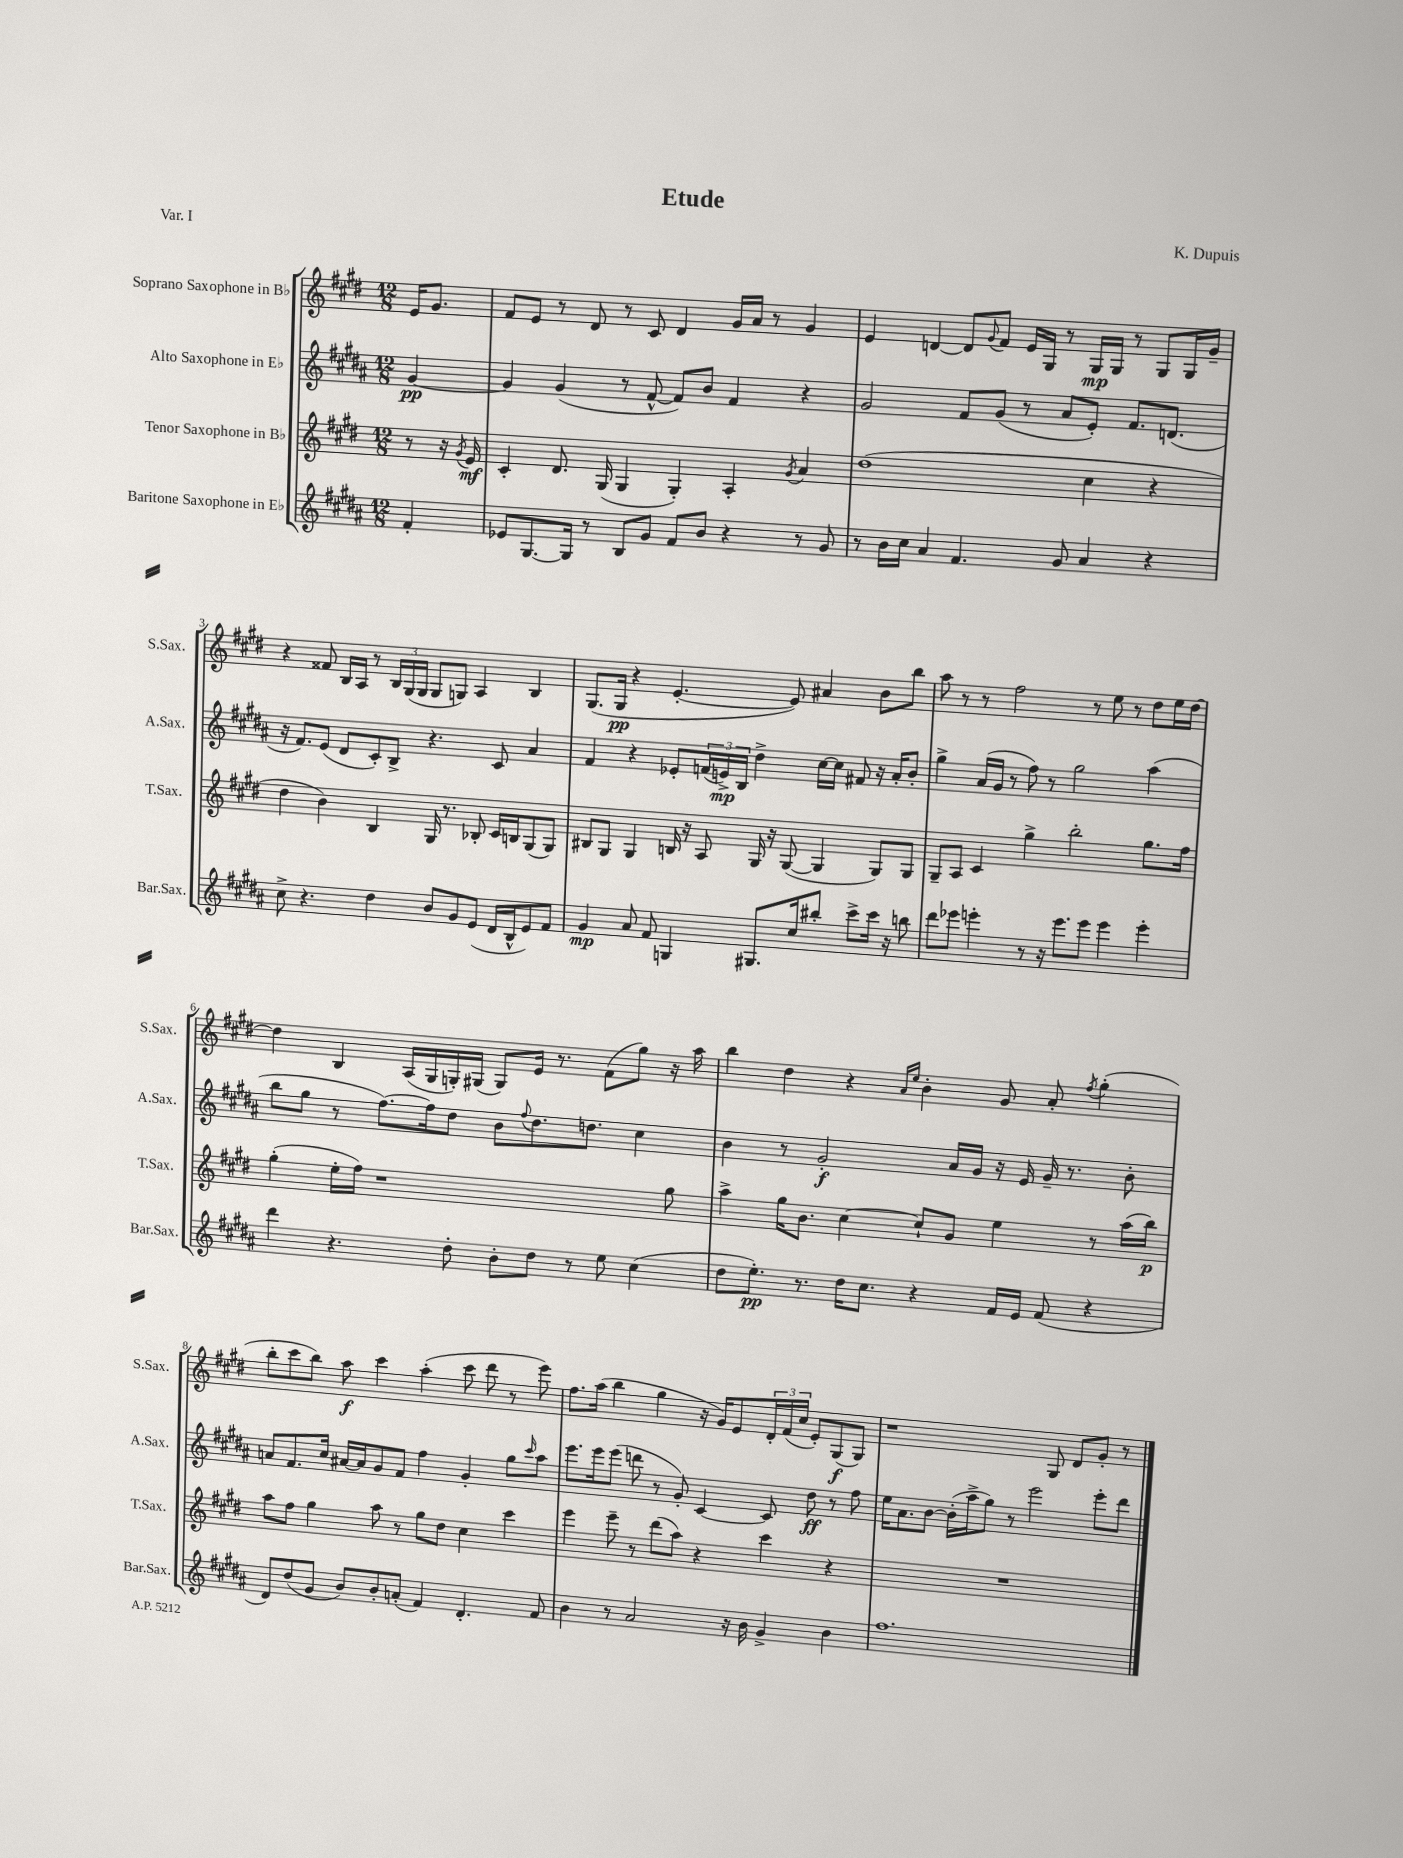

**kern	**dynam	**kern	**dynam	**kern	**dynam	**kern	**dynam
*part4	*part4	*part3	*part3	*part2	*part2	*part1	*part1
*staff4	*staff4	*staff3	*staff3	*staff2	*staff2	*staff1	*staff1
*I"Baritone Saxophone in E♭	*	*I"Tenor Saxophone in B♭	*	*I"Alto Saxophone in E♭	*	*I"Soprano Saxophone in B♭	*
*I'Bar.Sax.	*	*I'T.Sax.	*	*I'A.Sax.	*	*I'S.Sax.	*
*clefG2	*	*clefG2	*	*clefG2	*	*clefG2	*
*k[f#c#g#d#a#]	*	*k[f#c#g#d#]	*	*k[f#c#g#d#a#]	*	*k[f#c#g#d#]	*
*M12/8	*	*M12/8	*	*M12/8	*	*M12/8	*
=	=	=	=	=	=	=	=
4f#'/	.	8r	.	[4g#/	pp	16e/KL	.
.	.	.	.	.	.	8.g#/J	.
.	.	16r	.	.	.	.	.
.	.	8qg#/	.	.	.	.	.
.	.	16e/	mf	.	.	.	.
=1	=1	=1	=1	=1	=1	=1	=1
8e-X/L	.	4c#'/	.	4g#/]	.	8f#/L	.
[8.G#/	.	.	.	.	.	8e/J	.
.	.	8.d#/	.	(4g#/	.	8r	.
16G#/Jk]	.	.	.	.	.	.	.
8r	.	.	.	.	.	8d#/	.
.	.	(16G#/	.	.	.	.	.
8B/L	.	4G#/	.	8r	.	8r	.
8g#/J	.	.	.	[8f#^^/	.	8c#/	.
8f#/L	.	4G#'/)	.	8f#/L])	.	4d#/	.
8b/J	.	.	.	8b/J	.	.	.
4r	.	4A'/	.	4f#/	.	16g#/LL	.
.	.	.	.	.	.	16a/JJ	.
.	.	.	.	.	.	8r	.
.	.	8qg#/	.	.	.	.	.
8r	.	4a/	.	4r	.	4g#/	.
8g#/	.	.	.	.	.	.	.
=2	=2	=2	=2	=2	=2	=2	=2
8r	.	(1dd#	.	2g#/	.	4e/	.
16b\LL	.	.	.	.	.	.	.
16cc#\JJ	.	.	.	.	.	.	.
4a#/	.	.	.	.	.	[4dn/	.
4.f#/	.	.	.	8f#/L	.	8d/L]	.
.	.	.	.	.	.	8qqg#/	.
.	.	.	.	(8g#/J	.	8f#/J	.
.	.	.	.	8r	.	16e/LL	.
.	.	.	.	.	.	16G#/JJ	.
8g#/	.	.	.	8a#/L	.	8r	.
4a#/	.	4cc#\	.	8e'/J)	.	16G#/LL	mp
.	.	.	.	.	.	16G#/JJ	.
.	.	.	.	8.f#/L	.	8r	.
4r	.	4r	.	.	.	8G#/L	.
.	.	.	.	(8.dn/J	.	.	.
.	.	.	.	.	.	16G#/L	.
.	.	.	.	.	.	16g#~/JJ	.
!!LO:LB:g=z
=3	=3	=3	=3	=3	=3	=3	=3
8cc#^\	.	4dd#\	.	16r	.	4r	.
.	.	.	.	8.f#/L)	.	.	.
4.r	.	.	.	.	.	.	.
.	.	4b\)	.	(8e/J	.	8f##X/	.
.	.	.	.	8d#/L	.	16B/LL	.
.	.	.	.	.	.	16A/JJ	.
4dd#\	.	4B/	.	8c#'/)	.	8r	.
.	.	.	.	8B^/J	.	24B/LL	.
.	.	.	.	.	.	(24G#/	.
.	.	.	.	.	.	24G#/JJ	.
8b/L	.	16G#/	.	4.r	.	8G#/L	.
.	.	8.r	.	.	.	.	.
8g#/	.	.	.	.	.	8Gn/J)	.
(8e/J	.	8B-X'/	.	.	.	4A/	.
16d#/LL	.	16c#/LL	.	8c#/	.	.	.
16B^^/J	.	16Bn/J	.	.	.	.	.
8e/)	.	(8G#/	.	4a#/	.	4B/	.
8f#/J	.	8G#/J)	.	.	.	.	.
=4	=4	=4	=4	=4	=4	=4	=4
4g#/	mp	8B#X/L	.	4f#/	.	(8.G#/L	.
.	.	8G#/J	.	.	.	.	.
.	.	.	.	.	.	16G#/Jk	pp
8a#/	.	4G#/	.	4r	.	4r	.
8f#/	.	.	.	.	.	.	.
4Gn/	.	16Bn/	.	8e-X'/L	.	[4.e'/	.
.	.	16r	.	.	.	.	.
.	.	8A/	.	(24fn/L	.	.	.
.	.	.	.	24en^/)	mp	.	.
.	.	.	.	24B/JJ	.	.	.
8.G#X/L	.	16G#/	.	4dd#^\	.	.	.
.	.	16r	.	.	.	.	.
.	.	([8G#/	.	.	.	8e/])	.
16cc#/k	.	.	.	.	.	.	.
8bb#X'/J	.	4G#/]	.	[16cc#\LL	.	4a#X/	.
.	.	.	.	16cc#\JJ]	.	.	.
8ccc#^\L	.	.	.	8f#X/	.	.	.
16ccc#\Jk	.	8G#/L)	.	16r	.	8b\L	.
16r	.	.	.	16a#'/KL	.	.	.
8bbn\	.	8G#/J	.	8b'/J	.	8bb\J	.
=5	=5	=5	=5	=5	=5	=5	=5
8ddd#\L	.	8G#~/L	.	4gg#^\	.	8aa\	.
8eee-X\J	.	8A/J	.	.	.	8r	.
4eeen'\	.	4c#/	.	(16a#/LL	.	8r	.
.	.	.	.	16g#/JJ	.	.	.
.	.	.	.	8r	.	2ff#\	.
8r	.	4gg#^\	.	8ff#\)	.	.	.
16r	.	.	.	8r	.	.	.
8.eee\L	.	.	.	.	.	.	.
.	.	2bb'\	.	2gg#\	.	.	.
8eee\J	.	.	.	.	.	8r	.
4eee\	.	.	.	.	.	8ee\	.
.	.	.	.	.	.	8r	.
4eee'\	.	8.gg#\L	.	(4aa#\	.	8dd#\L	.
.	.	.	.	.	.	16ee\L	.
.	.	16ff#\Jk	.	.	.	[16dd#\JJ	.
!!LO:LB:g=z
=6	=6	=6	=6	=6	=6	=6	=6
4ddd#\	.	(4gg#'\	.	8bb\L	.	4dd#\]	.
.	.	.	.	8gg#\J	.	.	.
4.r	.	16ee'\LL	.	8r	.	4B/	.
.	.	16ff#\JJ)	.	.	.	.	.
.	.	1r	.	[8.ff#\L)	.	.	.
.	.	.	.	.	.	(16A/LL	.
.	.	.	.	16ff#\k]	.	16G#/	.
8dd#'\	.	.	.	8dd#\J	.	16Gn'/)	.
.	.	.	.	.	.	(16G#X/JJ	.
8b'\L	.	.	.	8b\L	.	8G#/L)	.
.	.	.	.	8qqff#/	.	.	.
8dd#\J	.	.	.	8.dd#\	.	16e/Jk	.
.	.	.	.	.	.	8.r	.
8r	.	.	.	.	.	.	.
.	.	.	.	8.ddn\J	.	.	.
8ee\	.	.	.	.	.	(8f#\L	.
(4cc#\	.	.	.	4cc#\	.	8gg#\J)	.
.	.	8gg#\	.	.	.	16r	.
.	.	.	.	.	.	16aa\	.
=7	=7	=7	=7	=7	=7	=7	=7
8dd#\L	.	4aa^\	.	4b\	.	4bb\	.
8.ee'\J)	pp	.	.	.	.	.	.
.	.	16gg#\KL	.	8r	.	4dd#\	.
8.r	.	8.b\J	.	.	.	.	.
.	.	.	.	2g#'/	f	.	.
16dd#\KL	.	[4cc#\	.	.	.	4r	.
8.cc#\J	.	.	.	.	.	.	.
.	.	.	.	.	.	16qqa/LL	.
.	.	.	.	.	.	16qqee/JJ	.
4r	.	8cc#`/L]	.	.	.	4b'\	.
.	.	8g#/J	.	16a#/LL	.	.	.
.	.	.	.	16g#/JJ	.	.	.
16f#/LL	.	4ee\	.	16r	.	8g#/	.
16e/JJ	.	.	.	16e/	.	.	.
(8f#/	.	.	.	16g#~/	.	8a'/	.
.	.	.	.	8.r	.	.	.
.	.	.	.	.	.	8qff#/	.
4r	.	8r	.	.	.	(4gg#'\	.
.	.	(16aa\LL	.	8b'\	.	.	.
.	.	16bb\JJ)	p	.	.	.	.
!!LO:LB:g=z
=8	=8	=8	=8	=8	=8	=8	=8
8d#/L)	.	8aa\L	.	8an/L	.	8bb'\L	.
(8dd#/	.	8ff#\J	.	8.f#/	.	8ccc#\	.
8g#/J	.	4gg#\	.	.	.	8bb\J)	.
.	.	.	.	16cc#/Jk	.	.	.
8b/L)	.	.	.	[16a#X/LL	.	8aa\	f
.	.	.	.	16a#/J]	.	.	.
8b'/	.	8aa\	.	8g#/	.	4ccc#\	.
(8an'/J	.	8r	.	8f#/J	.	.	.
4f#/)	.	8gg#\L	.	4ff#\	.	(4aa'\	.
.	.	8dd#\J	.	.	.	.	.
4.d#'/	.	4cc#\	.	4g#'/	.	8ccc#\	.
.	.	.	.	.	.	8ddd#\	.
.	.	4ccc#\	.	8gg#\L	.	8r	.
.	.	.	.	16qqccc#/	.	.	.
8f#/	.	.	.	8aa#\J	.	8eee\)	.
=9	=9	=9	=9	=9	=9	=9	=9
4b\	.	4eee\	.	8.eee\L	.	8.ff#\L	.
.	.	.	.	16eee\k	.	(16aa\Jk	.
8r	.	8eee~\	.	(8eee\J	.	4bb\	.
2a#/	.	8r	.	8dddn\	.	.	.
.	.	(8ddd#\L	.	8r	.	4gg#\	.
.	.	8aa\J)	.	8g#'/)	.	.	.
.	.	4r	.	[4c#/	.	16r	.
.	.	.	.	.	.	16g#/KL)	.
16r	.	.	.	.	.	8e/	.
16b\	.	.	.	.	.	.	.
4g#^/	.	4ccc#\	.	8c#/]	.	24d#'/L	.
.	.	.	.	.	.	(24f#/	.
.	.	.	.	.	.	24cc#/JJ	.
.	.	.	.	8dd#\	ff	8e'/L)	.
4b\	.	4r	.	8r	.	(8G#/	f
.	.	.	.	8ff#\	.	8G#/J)	.
=10	=10	=10	=10	=10	=10	=10	=10
1.ff#	.	1.r	.	16ee\KL	.	1r	.
.	.	.	.	8.a#\	.	.	.
.	.	.	.	[8b\J	.	.	.
.	.	.	.	(16b'\LL]	.	.	.
.	.	.	.	16aa#^\J	.	.	.
.	.	.	.	8gg#\J)	.	.	.
.	.	.	.	8r	.	.	.
.	.	.	.	2eee\	.	.	.
.	.	.	.	.	.	8G#/	.
.	.	.	.	.	.	8d#/L	.
.	.	.	.	8eee'\L	.	8g#'/J	.
.	.	.	.	8ddd#\J	.	8r	.
==	==	==	==	==	==	==	==
*-	*-	*-	*-	*-	*-	*-	*-
